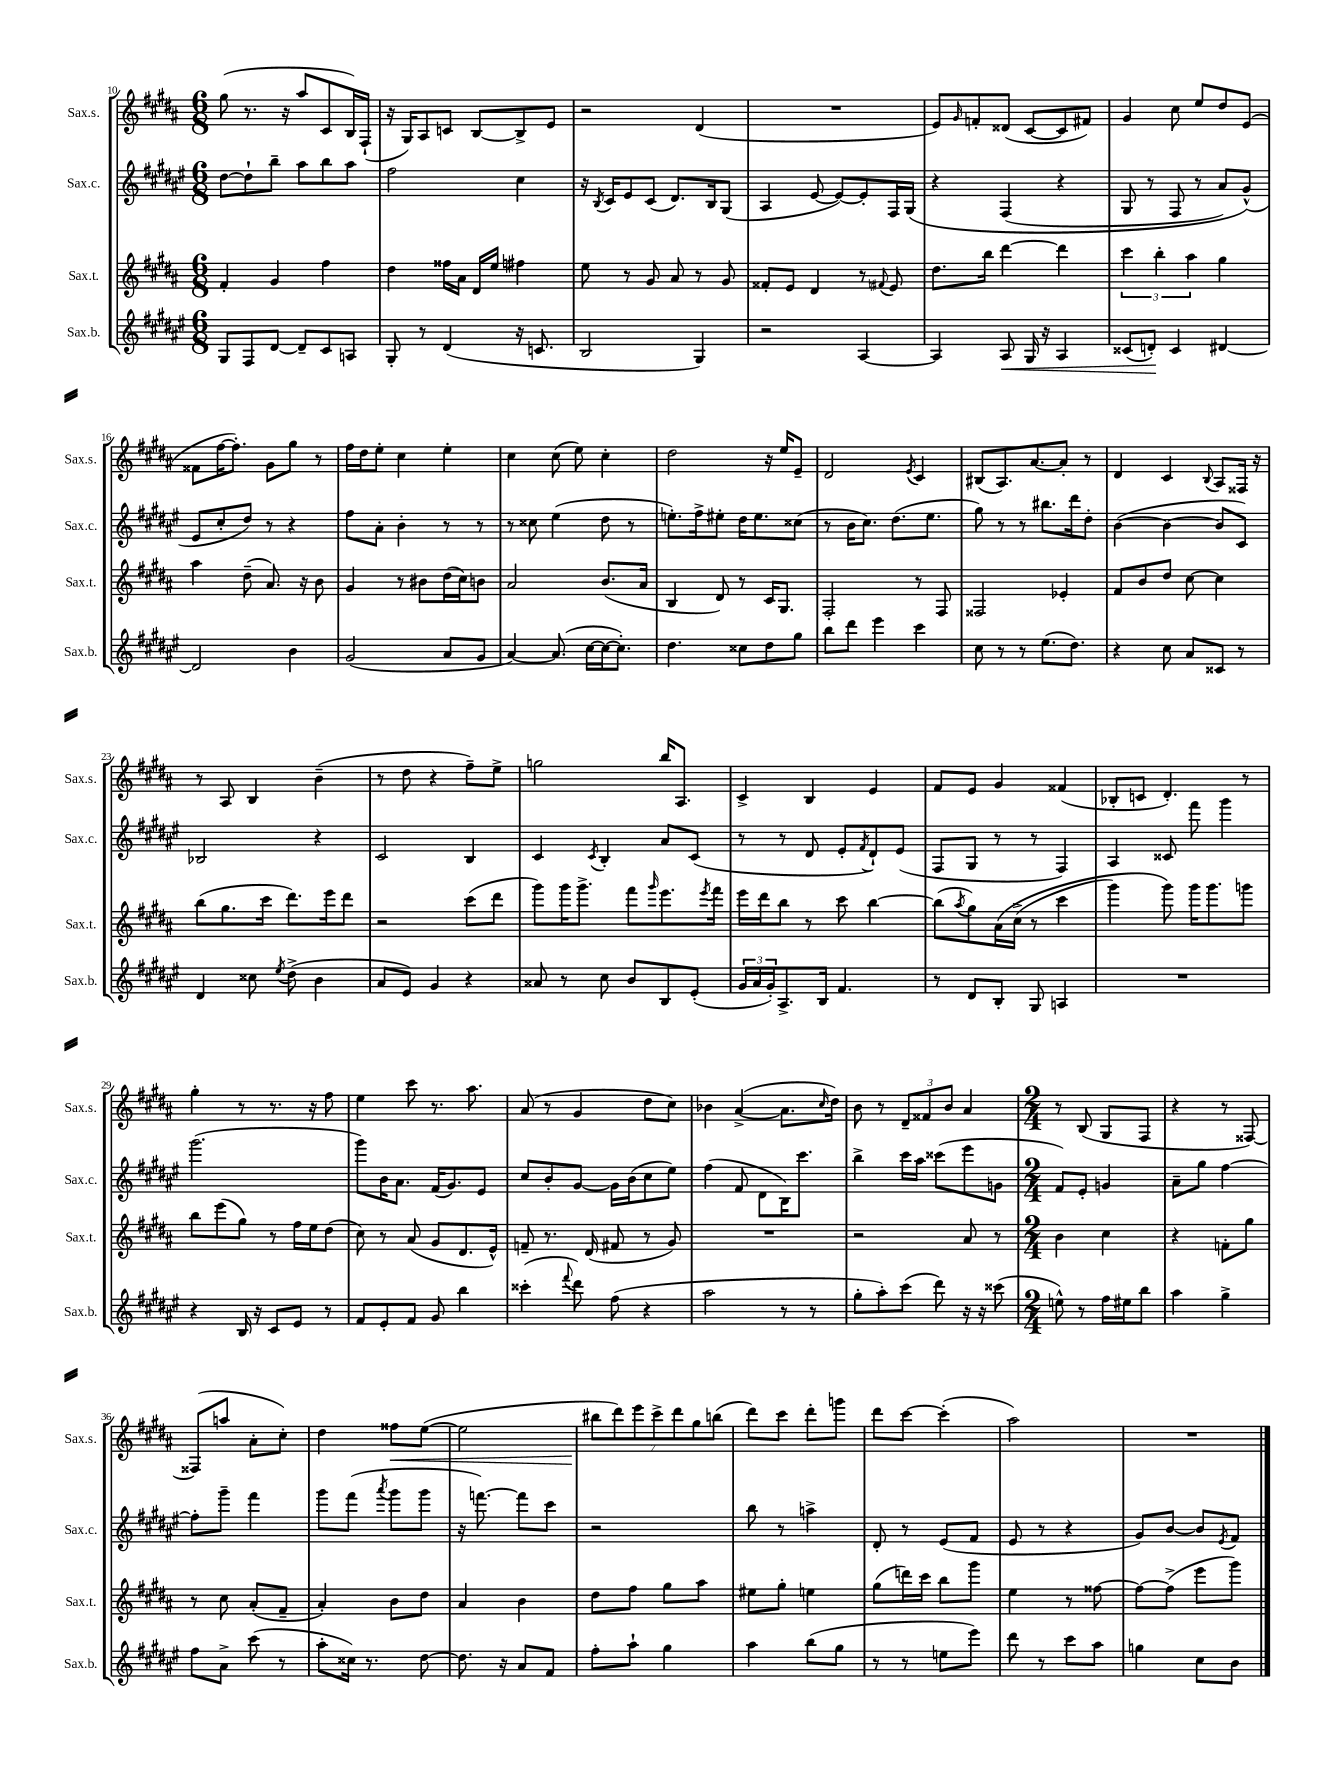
<<
\new StaffGroup <<
\new Staff = "s0" \with { instrumentName = "Sax.s." shortInstrumentName = "Sax.s." } {
    \clef treble \key b \major \numericTimeSignature \time 6/8
    gis''8( r8. r16 ais''8 cis'8 b16) fis16-!( |
    r16 gis16) ais8 c'8 b8~ b8-> e'8 |
    r2 dis'4( |
    R2. |
    e'8) \grace { gis'16 } f'8-. disis'8( cis'8~ cis'8 fis'8) |
    gis'4 cis''8 e''8 dis''8 e'8( |
    fisis'8 fis''16~ fis''8.-.) gis'8 gis''8 r8 |
    fis''16 dis''16 e''8-. cis''4 e''4-. |
    cis''4 cis''8( e''8) cis''4-. |
    dis''2 r16 e''16 e'8-- |
    dis'2 \acciaccatura { e'8 } cis'4 |
    bis8( ais8.) ais'8.~ ais'8-. r8 |
    dis'4 cis'4 \appoggiatura { b8 } ais8 fisis16 r16 |
    r8 ais8 b4 b'4--( |
    r8 dis''8 r4 fis''8--) e''8-> |
    g''2 b''16 ais8. |
    cis'4-> b4 e'4 |
    fis'8 e'8 gis'4 fisis'4( |
    bes8-. c'8 dis'4.-.) r8 |
    gis''4-. r8 r8. r16 fis''8 |
    e''4 cis'''8 r8. ais''8. |
    ais'8( r8 gis'4 dis''8 cis''8) |
    bes'4 ais'4~->( ais'8. \grace { cis''16 } dis''16) |
    b'8 r8 \tuplet 3/2 { dis'8-- fisis'8 b'8 } ais'4 |
    \numericTimeSignature \time 2/4 r8 b8( gis8 fis8 |
    r4 r8 fisis8~) |
    fisis8( a''8 ais'8-. cis''8-.) |
    dis''4 fisis''8\< e''8~( |
    e''2 |
    \tuplet 7/4 { bis''8\! dis'''8) e'''8 cis'''8-> dis'''8 gis''8 b''8( } |
    dis'''8) cis'''8 dis'''8-. g'''8 |
    dis'''8 cis'''8~ cis'''4-.( |
    ais''2) |
    R2 \bar "|." |
}
\new Staff = "s1" \with { instrumentName = "Sax.c." shortInstrumentName = "Sax.c." } {
    \clef treble \key fis \major \numericTimeSignature \time 6/8
    dis''8~ dis''8-! b''8-- ais''8 b''8 ais''8 |
    fis''2 cis''4 |
    r16 \acciaccatura { b8 } cis'16 eis'8 cis'8( dis'8.) b16 gis8( |
    ais4 eis'8~ eis'8~) eis'8-. fis16 gis16\( |
    r4 fis4( r4 |
    gis8 r8 fis8 r8 ais'8) gis'8-^(\) |
    eis'8 cis''8-. dis''8) r8 r4 |
    fis''8 ais'8-. b'4-. r8 r8 |
    r8 cisis''8 eis''4( dis''8 r8 |
    e''8.-.) fis''16-> eis''8-. dis''16 eis''8. cisis''8( |
    r8 b'16 cis''8.) dis''8.( eis''8. |
    gis''8) r8 r8 bis''8. dis'''16 dis''8-. |
    b'4~( b'4~ b'8 cis'8) |
    bes2 r4 |
    cis'2 b4 |
    cis'4 \acciaccatura { cis'8 } b4-. ais'8 cis'8( |
    r8 r8 dis'8 eis'8-. \acciaccatura { fis'8 } dis'8-!) eis'8( |
    fis8 gis8 r8 r8 fis4) |
    ais4 cisis'8 fis'''8 gis'''4 |
    gis'''2.( |
    gis'''8) b'16 ais'8. fis'16( gis'8.) eis'8 |
    cis''8 b'8-. gis'8~ gis'16 b'16( cis''8 eis''8) |
    fis''4( fis'8 dis'8 b16) cis'''8. |
    b''4-> cis'''16 ais''16 cisis'''8( eis'''8 g'8 |
    \numericTimeSignature \time 2/4 fis'8) eis'8-. g'4 |
    ais'8-- gis''8 fis''4~ |
    fis''8-. gis'''8-- fis'''4 |
    gis'''8 fis'''8( \acciaccatura { ais'''8 } gis'''8 gis'''8 |
    r16 f'''8.~) f'''8 cis'''8 |
    r2 |
    b''8 r8 a''4-> |
    dis'8-. r8 eis'8( fis'8 |
    eis'8 r8 r4 |
    gis'8) b'8~ b'8 \acciaccatura { eis'8 } fis'8 \bar "|." |
}
\new Staff = "s2" \with { instrumentName = "Sax.t." shortInstrumentName = "Sax.t." } {
    \clef treble \key b \major \numericTimeSignature \time 6/8
    fis'4-. gis'4 fis''4 |
    dis''4 fisis''16 ais'16 dis'16 e''16 fis''4 |
    e''8 r8 gis'8 ais'8 r8 gis'8 |
    fisis'8-. e'8 dis'4 r8 \appoggiatura { fis'8 } e'8 |
    dis''8. b''16 dis'''4~ dis'''4 |
    \tuplet 3/2 { cis'''4 b''4-. ais''4 } gis''4 |
    ais''4 dis''8--( ais'8.) r16 b'8 |
    gis'4 r8 bis'8 dis''16( cis''16) b'8 |
    ais'2 b'8.( ais'16 |
    b4 dis'8) r8 cis'16 gis8. |
    fis2-. r8 fis8 |
    fisis2 ees'4-. |
    fis'8 b'8 dis''8 cis''8~ cis''4 |
    b''8( gis''8. cis'''16 dis'''8.) e'''16 dis'''8 |
    r2 cis'''8( dis'''8 |
    gis'''8) gis'''16 gis'''8.-> fis'''8 \grace { gis'''16 } e'''8. \acciaccatura { e'''8 } fis'''16 |
    e'''16 dis'''16 b''8 r8 cis'''8 b''4~ |
    b''8( \acciaccatura { ais''8 } gis''8) ais'16\( cis''16->( r8 cis'''4 |
    gis'''4) gis'''8\) gis'''16 gis'''8. g'''8 |
    b''8 e'''8( gis''8) r8 fis''16 e''16 dis''8( |
    cis''8) r8 ais'8( gis'8 dis'8. e'16-^) |
    f'8-- r8. dis'16( fis'8 r8 gis'8) |
    R2. |
    r2 ais'8 r8 |
    \numericTimeSignature \time 2/4 b'4 cis''4 |
    r4 f'8-. gis''8 |
    r8 cis''8 ais'8-.( fis'8-- |
    ais'4-.) b'8 dis''8 |
    ais'4 b'4 |
    dis''8 fis''8 gis''8 ais''8 |
    eis''8 gis''8-. e''4 |
    gis''8( d'''16) cis'''16 b''8 gis'''8 |
    e''4 r8 fisis''8~ |
    fisis''8~ fisis''8->( e'''8 gis'''8) \bar "|." |
}
\new Staff = "s3" \with { instrumentName = "Sax.b." shortInstrumentName = "Sax.b." } {
    \clef treble \key fis \major \numericTimeSignature \time 6/8
    gis8 fis8 dis'8~ dis'8-- cis'8 a8 |
    gis8-. r8 dis'4( r16 c'8. |
    b2 gis4) |
    r2 ais4~ |
    ais4 ais8\< gis16 r16 ais4 |
    cisis'8( d'8-.\!) cisis'4 dis'4~ |
    dis'2 b'4 |
    gis'2( ais'8 gis'8 |
    ais'4~) ais'8.( cis''16~ cis''16~ cis''8.-.) |
    dis''4. cisis''8 dis''8 gis''8 |
    b''8 dis'''8 eis'''4 cis'''4 |
    cis''8 r8 r8 eis''8.( dis''8.) |
    r4 cis''8 ais'8 cisis'8 r8 |
    dis'4 cisis''8 \acciaccatura { eis''8 } dis''8->( b'4 |
    ais'8 eis'8) gis'4 r4 |
    aisis'8 r8 cis''8 b'8 b8 eis'8-.( |
    \tuplet 3/2 { gis'16 ais'16 gis'16-.) } ais8.-> b16 fis'4. |
    r8 dis'8 b8-. gis8 a4 |
    R2. |
    r4 b16 r16 cis'8 eis'8 r8 |
    fis'8 eis'8-. fis'8 gis'8 b''4 |
    cisis'''4-.( \appoggiatura { fis'''8 } dis'''8) fis''8( r4 |
    ais''2 r8 r8 |
    gis''8-. ais''8-.) cis'''8( dis'''8) r16 r16 cisis'''8( |
    \numericTimeSignature \time 2/4 e''8-^) r8 fis''16 eis''16 b''8 |
    ais''4 gis''4-> |
    fis''8 ais'8-> cis'''8( r8 |
    ais''8-. cisis''16) r8. dis''8~ |
    dis''8. r16 ais'8 fis'8 |
    fis''8-. ais''8-! gis''4 |
    ais''4 b''8( gis''8 |
    r8 r8 e''8 eis'''8) |
    dis'''8 r8 cis'''8 ais''8 |
    g''4 cis''8 b'8 \bar "|." |
}
>>
>>
\layout { \context { \Score currentBarNumber = #10 } }
